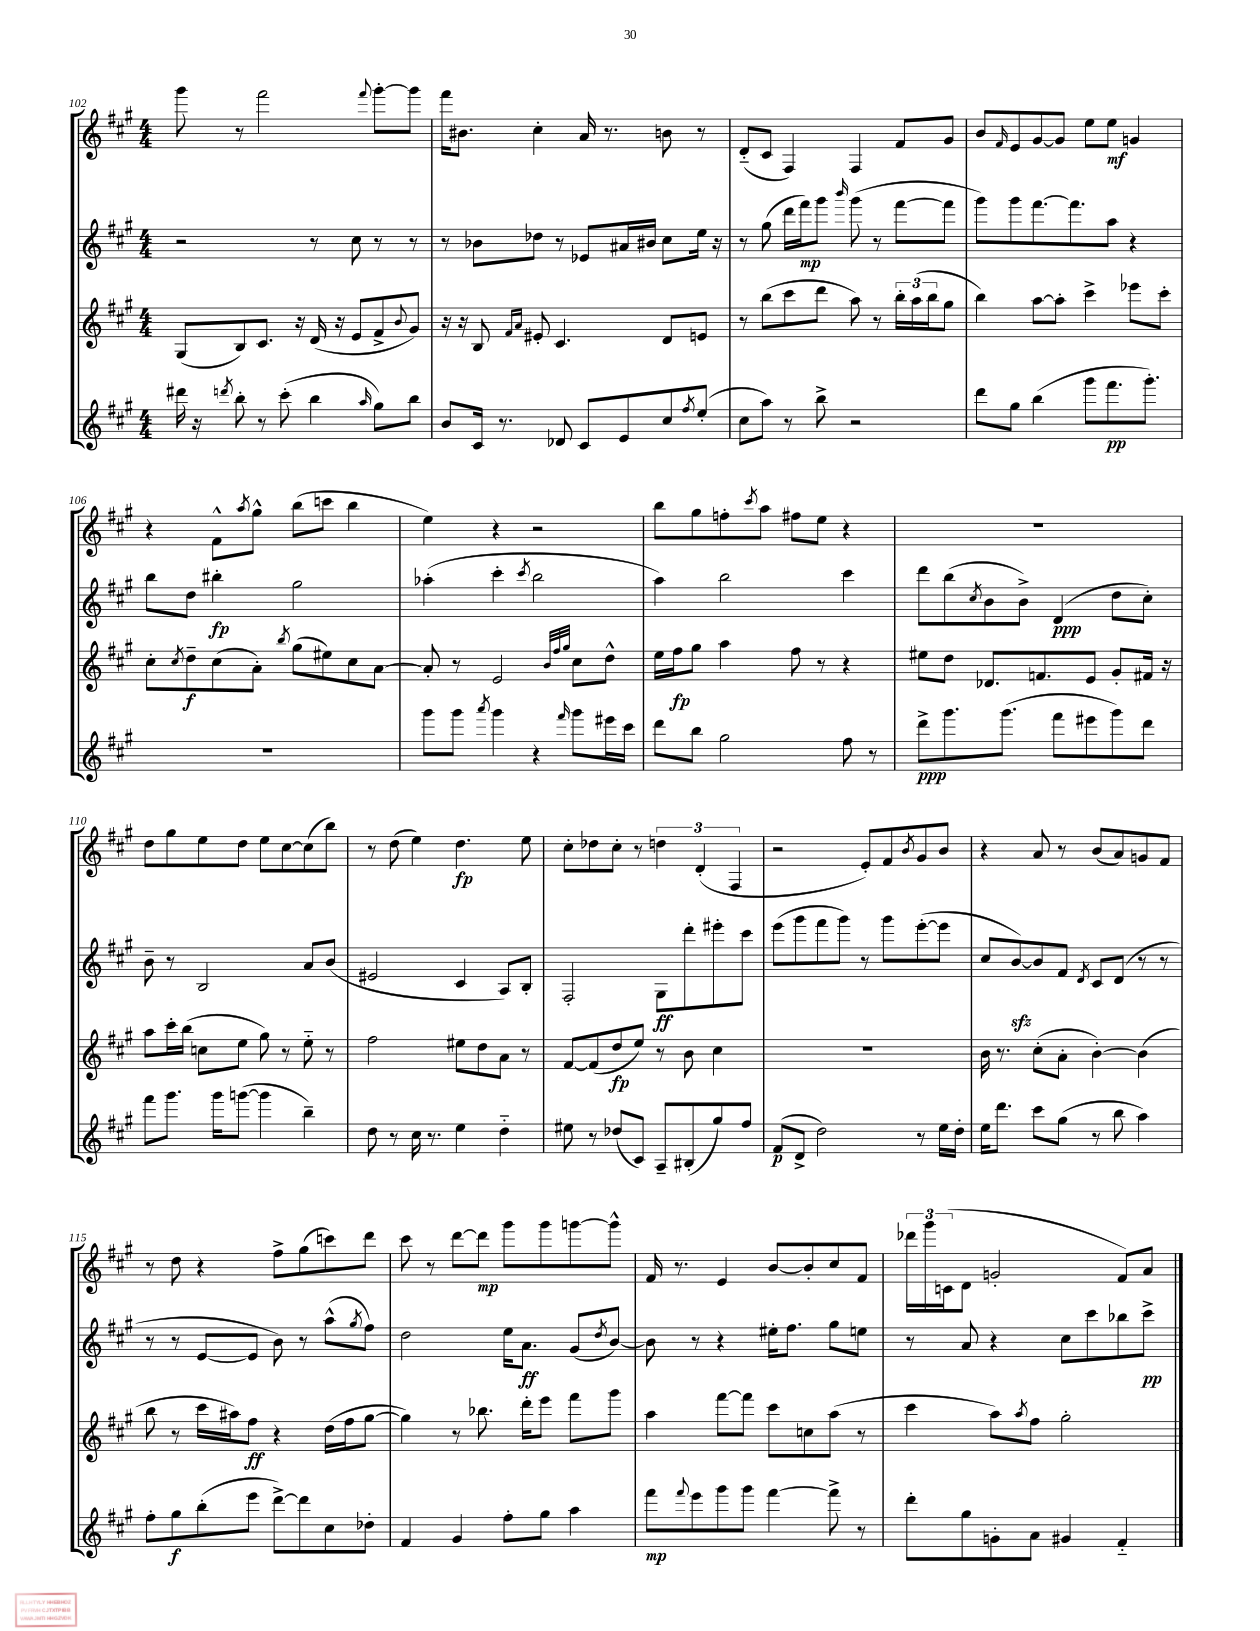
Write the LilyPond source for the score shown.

<<
\new StaffGroup <<
\new Staff = "s0" {
    \clef treble \key a \major \numericTimeSignature \time 4/4
    gis'''8 r8 fis'''2 \appoggiatura { fis'''8 } gis'''8~-. gis'''8 |
    fis'''16 bis'8. cis''4-. a'16 r8. b'8 r8 |
    d'8-_( cis'8 fis4) fis4 fis'8 gis'8 |
    b'8 \grace { fis'16 } e'8 gis'8~ gis'8 e''8 e''8\mf g'4 |
    r4 fis'8-^ \acciaccatura { a''8 } gis''8-^ b''8( c'''8 b''4 |
    e''4) r4 r2 |
    b''8 gis''8 f''8-. \acciaccatura { cis'''8 } a''8 fis''8 e''8 r4 |
    R1 |
    d''8 gis''8 e''8 d''8 e''8 cis''8~ cis''8( b''8) |
    r8 d''8( e''4) d''4.\fp e''8 |
    cis''8-. des''8 cis''8-. r8 \tuplet 3/2 { d''4 d'4-.( fis4 } |
    r2 e'8-.) fis'8 \acciaccatura { b'8 } gis'8 b'8 |
    r4 a'8 r8 b'8( a'8) g'8 fis'8 |
    r8 d''8 r4 fis''8-> gis''8( c'''8) d'''8 |
    cis'''8 r8 d'''8~ d'''8\mp gis'''8 gis'''8 g'''8~ g'''8-^ |
    fis'16 r8. e'4 b'8~ b'8-. cis''8 fis'8 |
    \tuplet 3/2 { des'''16 gis'''16 c'16( } d'8 g'2-. fis'8) a'8 \bar "|." |
}
\new Staff = "s1" {
    \clef treble \key a \major \numericTimeSignature \time 4/4
    r2 r8 cis''8 r8 r8 |
    r8 bes'8 des''8 r8 ees'8 ais'16 bis'16 cis''8 e''16 r16 |
    r8 gis''8( d'''16 fis'''16\mp) gis'''8 \grace { b'''16 } gis'''8( r8 fis'''8~ fis'''8 |
    gis'''8) gis'''8 fis'''8.~ fis'''8. a''8 r4 |
    b''8 d''8 bis''4-.\fp gis''2 |
    aes''4-.( cis'''4-. \acciaccatura { cis'''8 } b''2 |
    a''4) b''2 cis'''4 |
    d'''8 b''8( \acciaccatura { cis''8 } b'8 b'8->) d'4\ppp( d''8 cis''8-.) |
    b'8-- r8 b2 a'8 b'8( |
    eis'2 cis'4 a8) b8-. |
    fis2-. gis8\ff d'''8-. eis'''8-. cis'''8 |
    e'''8( gis'''8 fis'''8 gis'''8) r8 gis'''8 e'''8~-.( e'''8 |
    cis''8 b'8~\sfz) b'8 fis'8 \acciaccatura { d'8 } cis'8 d'8( r8 r8 |
    r8 r8 e'8~ e'8 b'8) r8 a''8-^( \acciaccatura { gis''8 } fis''8) |
    d''2 e''16 a'8.\ff gis'8( \acciaccatura { d''8 } b'8~) |
    b'8 r8 r4 eis''16-. fis''8. gis''8 e''8 |
    r8 a'8 r4 cis''8 cis'''8 bes''8 cis'''8->\pp \bar "|." |
}
\new Staff = "s2" {
    \clef treble \key a \major \numericTimeSignature \time 4/4
    gis8( b8) cis'8. r16 d'16( r16 e'8 fis'8-> \appoggiatura { b'8 } gis'8) |
    r16 r16 b8 \grace { fis'16 a'16 } eis'8-. cis'4. d'8 e'8 |
    r8 b''8( cis'''8 d'''8 a''8) r8 \tuplet 3/2 { b''16-. a''16( b''16 } gis''8 |
    b''4) a''8~ a''8-. cis'''4-> ees'''8 cis'''8-. |
    cis''8-. \acciaccatura { cis''8 } d''8--\f cis''8( a'8-.) \acciaccatura { b''8 } gis''8( eis''8) cis''8 a'8~ |
    a'8-. r8 e'2 \grace { b'32 fis''32 gis''32 } cis''8 d''8-^ |
    e''16 fis''16\fp gis''8 a''4 fis''8 r8 r4 |
    eis''8 d''8 des'8. f'8. e'8 gis'8-. fis'16 r16 |
    a''8 cis'''16-. b''16( c''8 e''8 gis''8) r8 e''8-_ r8 |
    fis''2 eis''8 d''8 a'8 r8 |
    fis'8~ fis'8( d''8\fp e''8) r8 b'8 cis''4 |
    R1 |
    b'16 r8. cis''8-.( a'8-. b'4~-.) b'4( |
    b''8 r8 cis'''16 ais''16) fis''8\ff r4 d''16( fis''16 gis''8~ |
    gis''4) r8 bes''8. d'''16-. e'''8 fis'''8 gis'''8 |
    a''4 fis'''8~ fis'''8 cis'''8 c''8 a''8( r8 |
    cis'''4 a''8) \acciaccatura { a''8 } fis''8 gis''2-. \bar "|." |
}
\new Staff = "s3" {
    \clef treble \key a \major \numericTimeSignature \time 4/4
    dis'''16 r16 \acciaccatura { d'''8 } b''8-. r8 cis'''8-.( b''4 \grace { a''16 } gis''8) b''8 |
    b'8 cis'16 r8. des'8 cis'8 e'8 cis''8 \acciaccatura { fis''8 } e''8-.( |
    cis''8 a''8) r8 b''8-> r2 |
    d'''8 gis''8 b''4( gis'''8 fis'''8.\pp gis'''8.-.) |
    R1 |
    gis'''8 gis'''8 \acciaccatura { a'''8 } gis'''4 r4 \grace { fis'''16 } gis'''8 eis'''16 cis'''16 |
    d'''8 b''8 gis''2 fis''8 r8 |
    d'''8->\ppp gis'''8. gis'''8.( fis'''8 eis'''8 gis'''8) d'''8 |
    fis'''8 gis'''8. gis'''16 g'''8~( g'''4 b''4--) |
    d''8 r8 cis''16 r8. e''4 d''4-_ |
    eis''8 r8 des''8( cis'8) a8-- bis8-.( gis''8) fis''8 |
    fis'8\p( d'8-> d''2) r8 e''16 d''16-. |
    e''16 d'''8. cis'''8 gis''8( r8 b''8 a''4) |
    fis''8-. gis''8\f b''8-.( e'''8 d'''8~->) d'''8 cis''8 des''8-. |
    fis'4 gis'4 fis''8-. gis''8 a''4 |
    fis'''8\mp \appoggiatura { fis'''8 } e'''8 gis'''8 gis'''8 fis'''4~ fis'''8-> r8 |
    d'''8-. gis''8 g'8-. a'8 gis'4 fis'4-_ \bar "|." |
}
>>
>>
\layout { \context { \Score currentBarNumber = #102 } }
